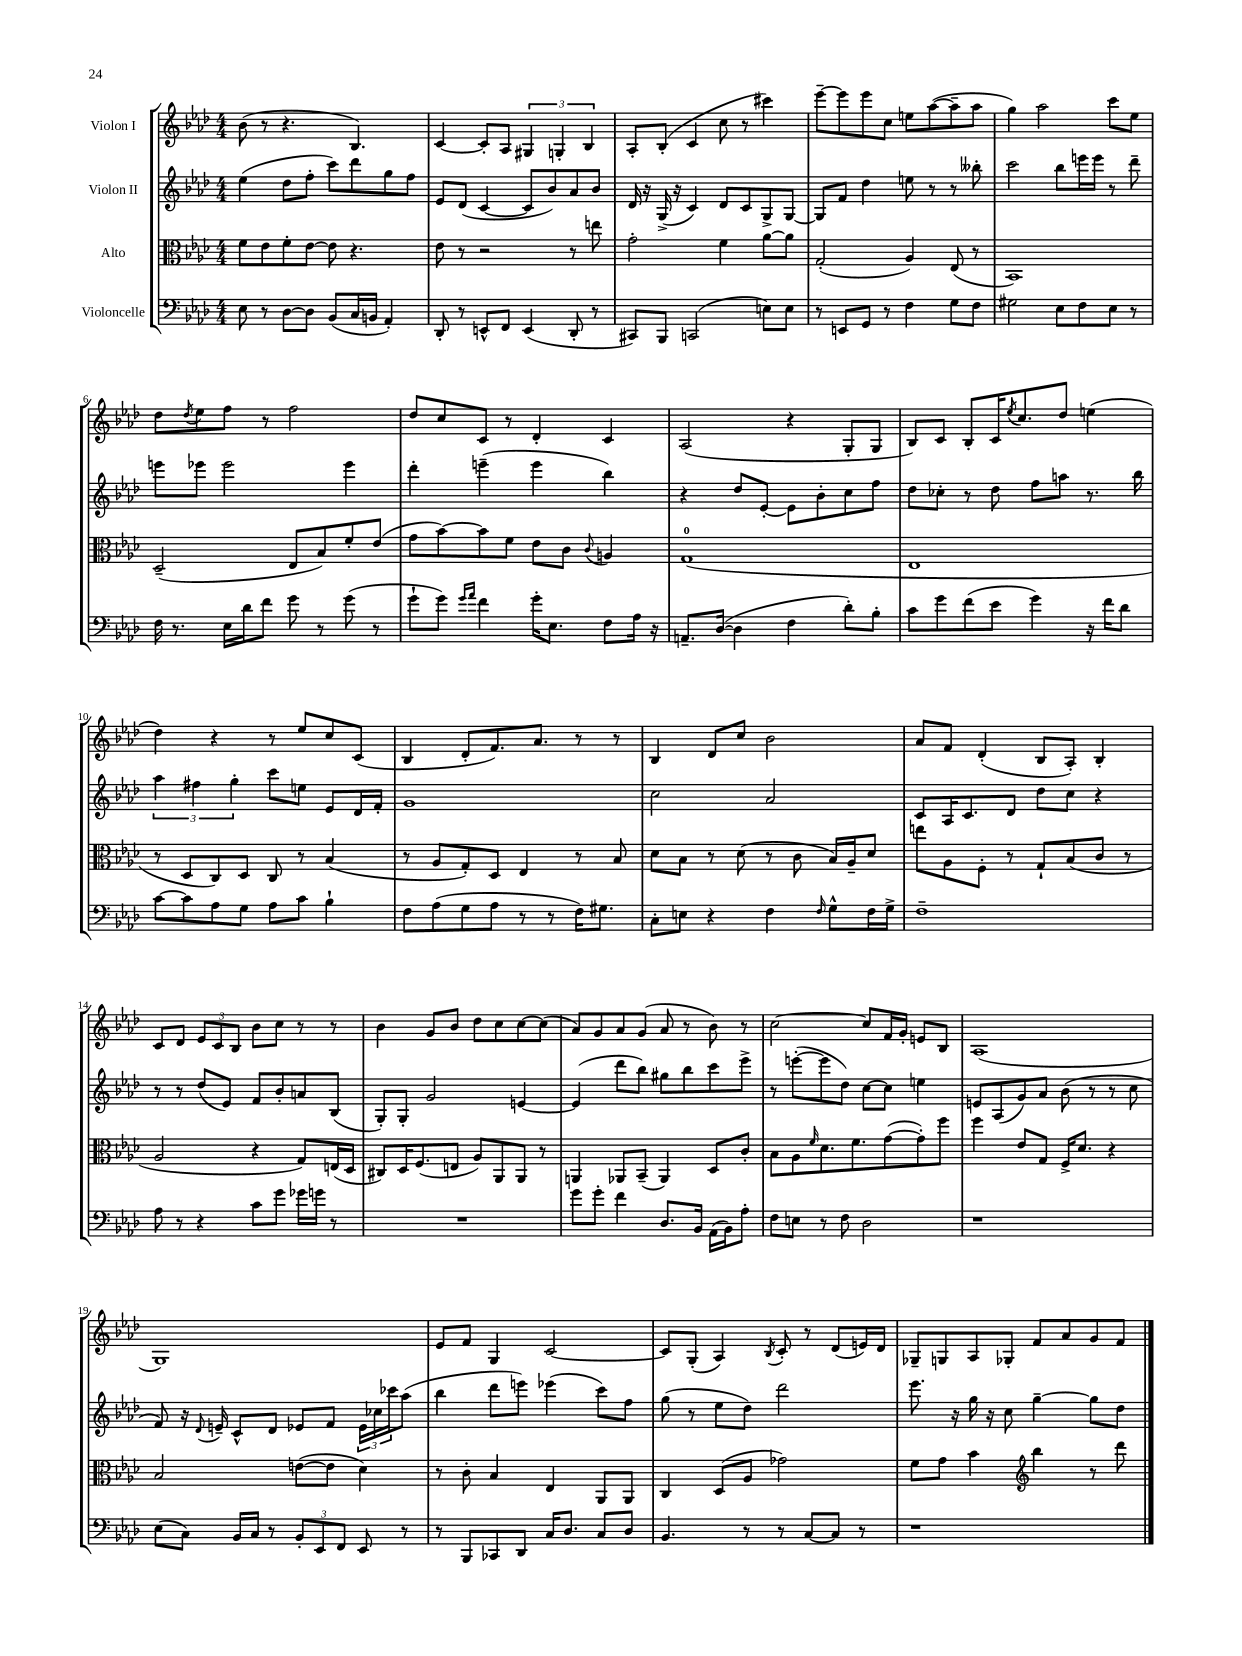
<<
\new StaffGroup <<
\new Staff = "s0" \with { instrumentName = "Violon I" } {
    \clef treble \key aes \major \numericTimeSignature \time 4/4
    bes'8( r8 r4. bes4.) |
    c'4~ c'8-. aes8 \tuplet 3/2 { gis4 g4-. bes4 } |
    aes8-. bes8-.( c'4 c''8 r8 cis'''4) |
    ees'''8~-- ees'''8 ees'''8 c''8 e''8 aes''8~( aes''8-- aes''8 |
    g''4) aes''2 c'''8 ees''8 |
    des''8 \acciaccatura { des''8 } ees''8 f''8 r8 f''2 |
    des''8 c''8 c'8 r8 des'4-. c'4 |
    aes2( r4 g8-. g8 |
    bes8) c'8 bes8-. c'16 \acciaccatura { ees''8 } c''8. des''8 e''4( |
    des''4) r4 r8 ees''8 c''8 c'8( |
    bes4 des'8-. f'8.) aes'8. r8 r8 |
    bes4 des'8 c''8 bes'2 |
    aes'8 f'8 des'4-.( bes8 aes8-.) bes4-. |
    c'8 des'8 \tuplet 3/2 { ees'8 c'8 bes8 } bes'8 c''8 r8 r8 |
    bes'4 g'8 bes'8 des''8 c''8 c''8~ c''8( |
    aes'8) g'8 aes'8 g'8( aes'8 r8 bes'8) r8 |
    c''2~ c''8 f'16 g'16-. e'8 bes8 |
    aes1( |
    g1) |
    ees'8 f'8 g4 c'2~ |
    c'8 g8-.( aes4) \acciaccatura { bes8 } c'8-. r8 des'8( e'16) des'16 |
    ges8-- g8 aes8 ges8-. f'8 aes'8 g'8 f'8 \bar "|." |
}
\new Staff = "s1" \with { instrumentName = "Violon II" } {
    \clef treble \key aes \major \numericTimeSignature \time 4/4
    ees''4( des''8 f''8-. c'''8) des'''8 g''8 f''8 |
    ees'8 des'8( c'4~ c'8 bes'8) aes'8 bes'8 |
    des'16 r16 g16->( r16 c'4) des'8 c'8 g8-> g8~ |
    g8 f'8 des''4 e''8 r8 r8 beses''8-. |
    c'''2 bes''8 e'''16 e'''16 r8 des'''8-- |
    e'''8 ees'''8 ees'''2 ees'''4 |
    des'''4-. e'''4--( e'''4 bes''4) |
    r4 des''8 ees'8~-. ees'8 bes'8-. c''8 f''8 |
    des''8 ces''8-. r8 des''8 f''8 a''8 r8. bes''16 |
    \tuplet 3/2 { aes''4 fis''4 g''4-. } c'''8 e''8 ees'8 des'16 f'16-. |
    g'1 |
    c''2 aes'2 |
    c'8 aes16 c'8. des'8 des''8 c''8 r4 |
    r8 r8 des''8( ees'8) f'8 bes'8-. a'8 bes8( |
    g8-.) g8-. g'2 e'4~ |
    e'4( des'''8 bes''8) gis''8 bes''8 c'''8 ees'''8-> |
    r8 e'''8~-.( e'''8 des''8) c''8~ c''8 e''4 |
    e'8 aes8( g'8) aes'8 bes'8( r8 r8 c''8 |
    f'8) r16 \appoggiatura { des'8 } e'16-- c'8-^ des'8 ees'8 f'8 \tuplet 3/2 { ees'16 ces''16 ces'''16 } aes''8( |
    bes''4 des'''8 e'''8) ees'''4( c'''8) f''8 |
    g''8( r8 ees''8 des''8) des'''2 |
    ees'''8. r16 g''16 r16 c''8 g''4~-- g''8 des''8 \bar "|." |
}
\new Staff = "s2" \with { instrumentName = "Alto" } {
    \clef alto \key aes \major \numericTimeSignature \time 4/4
    f'8 ees'8 f'8-. ees'8~ ees'8 r4. |
    ees'8 r8 r2 r8 e''8 |
    g'2-. f'4 aes'8~ aes'8 |
    g2-.( aes4) ees8( r8 |
    bes,1) |
    des2--( ees8 bes8) f'8-. ees'8( |
    g'8 bes'8~) bes'8 f'8 ees'8 c'8 \appoggiatura { c'8 } a4 |
    g1-0( |
    ees1 |
    r8 des8 c8) des8 c8 r8 bes4( |
    r8 aes8 g8-.) des8 ees4 r8 bes8 |
    des'8 bes8 r8 des'8( r8 c'8 bes16) aes16-- des'8 |
    e''8 aes8 f8-. r8 g8-! bes8( c'8 r8 |
    aes2 r4 g8) e16( des16 |
    cis8) des16 f8.( e8 aes8) aes,8 aes,8 r8 |
    a,4 aes,8 bes,8--( aes,4) des8 c'8-. |
    bes8 aes8 \grace { f'16 } des'8. f'8. g'8~( g'8-.) f''8 |
    f''4 ees'8 g8 f16-> des'8. r4 |
    bes2 e'8~( e'8 des'4) |
    r8 c'8-. bes4 ees4 aes,8 aes,8 |
    c4 des8( aes8 ges'2) |
    f'8 g'8 bes'4 \clef treble bes''4 r8 des'''8 \bar "|." |
}
\new Staff = "s3" \with { instrumentName = "Violoncelle" } {
    \clef bass \key aes \major \numericTimeSignature \time 4/4
    ees8 r8 des8~ des8 bes,8( c16 b,16 aes,4-.) |
    des,8-. r8 e,8-^ f,8 e,4( des,8-. r8 |
    cis,8) bes,,8 c,2( e8) e8 |
    r8 e,8 g,8 r8 f4 g8 f8 |
    gis2 ees8 f8 ees8 r8 |
    f16 r8. ees16 des'16 f'8 g'8 r8 g'8( r8 |
    g'8-! g'8) \grace { g'16 aes'16 } f'4 g'16-. ees8. f8 aes16 r16 |
    a,8.-- des16~( des4 f4 des'8-.) bes8-. |
    c'8 g'8 f'8( ees'8 g'4) r16 f'16 des'8 |
    c'8~ c'8 aes8 g8 aes8 c'8 bes4-! |
    f8 aes8( g8 aes8 r8 r8 f16) gis8. |
    c8-. e8 r4 f4 \grace { f16 } g8-^ f16 g16-> |
    f1-- |
    aes8 r8 r4 c'8 g'8 ges'16 g'16 r8 |
    R1 |
    g'8 g'8-. f'4 des8. bes,16 aes,16( bes,16) aes8-. |
    f8 e8 r8 f8 des2 |
    r1 |
    ees8( c8) bes,16 c16 r8 \tuplet 3/2 { bes,8-. ees,8 f,8 } ees,8 r8 |
    r8 bes,,8 ces,8 des,8 c16 des8. c8 des8 |
    bes,4. r8 r8 c8~ c8 r8 |
    r1 \bar "|." |
}
>>
>>
